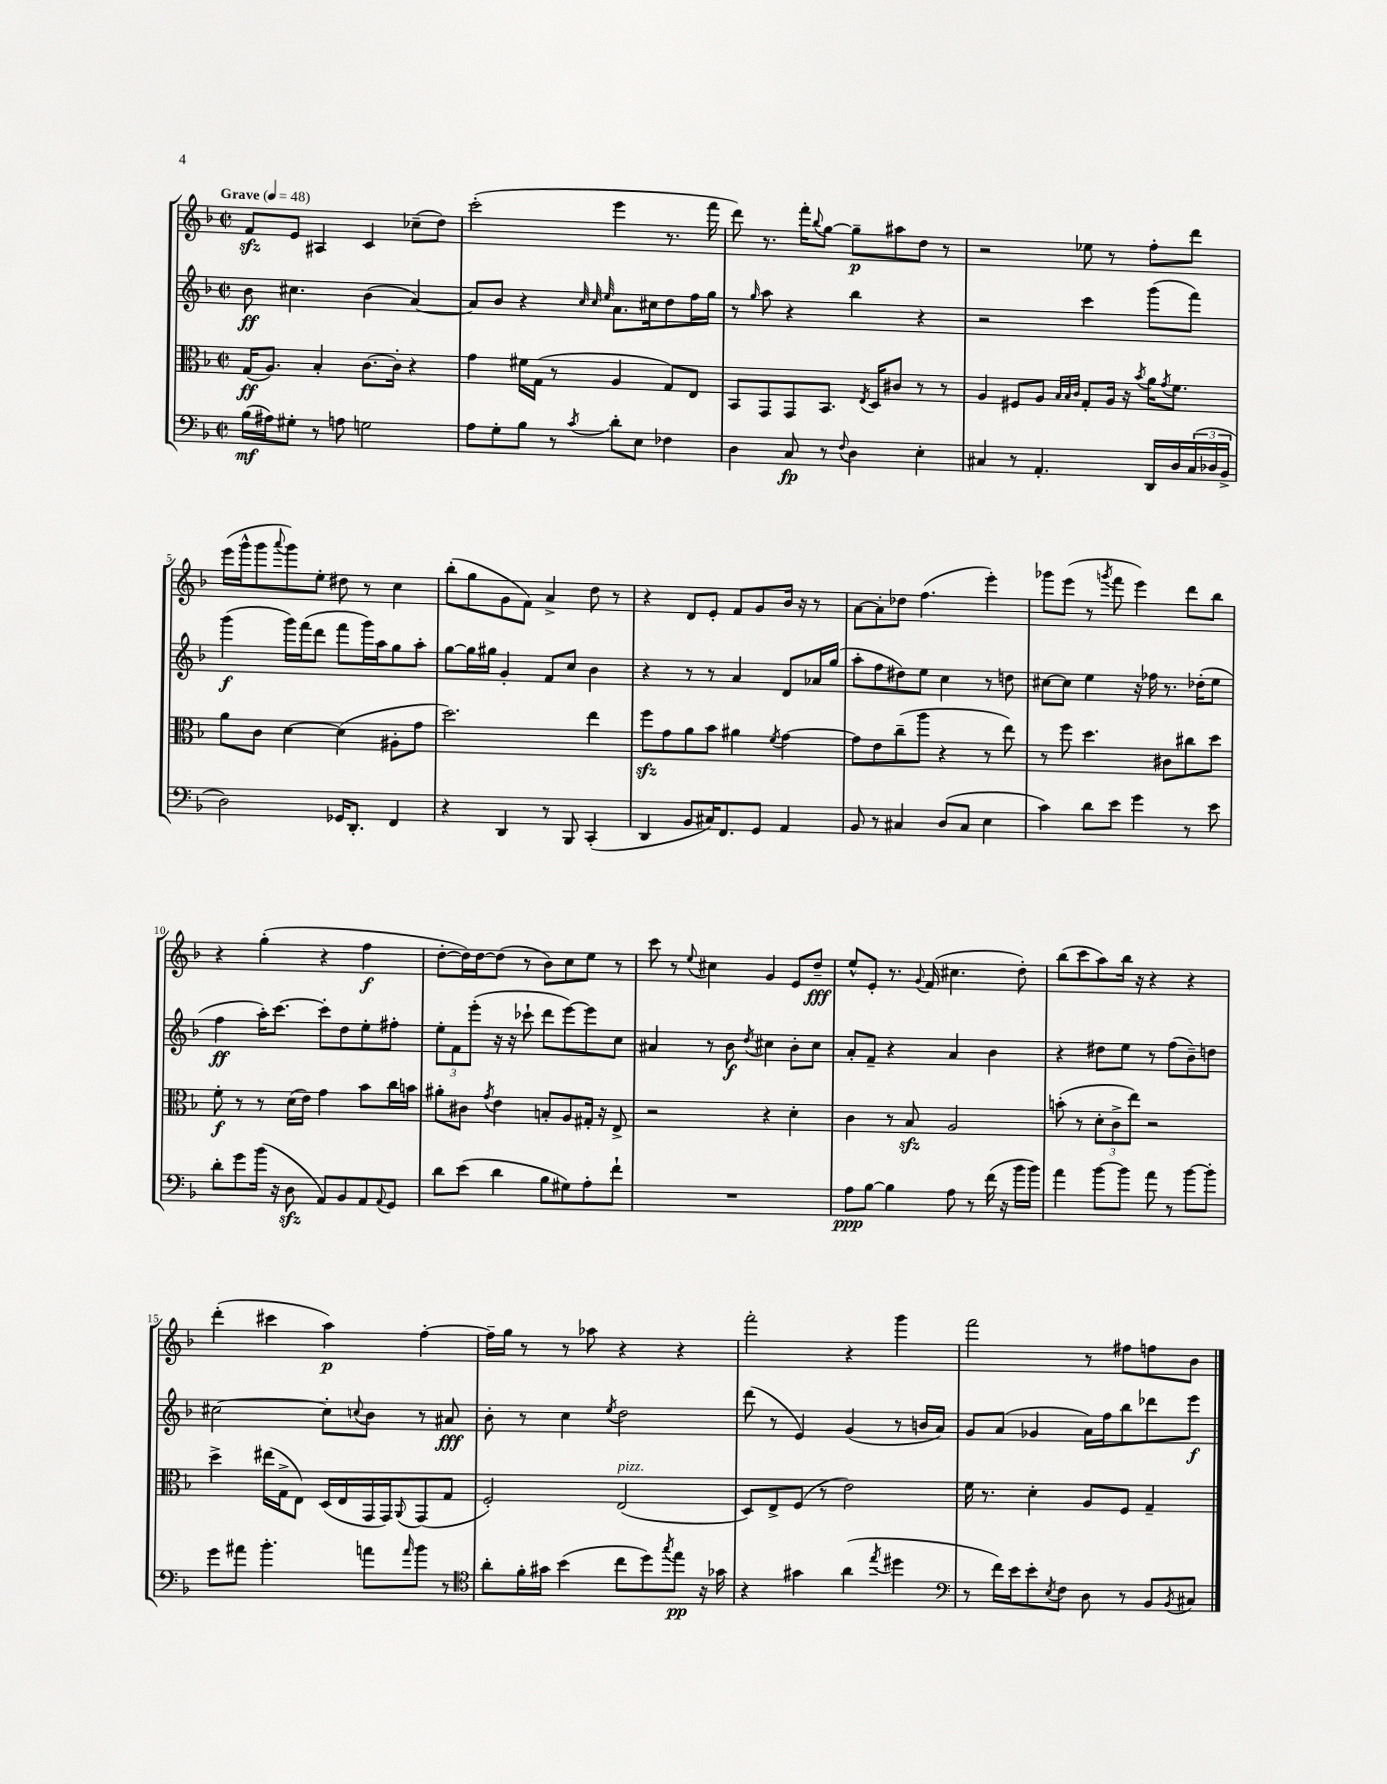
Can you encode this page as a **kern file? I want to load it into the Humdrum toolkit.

**kern	**kern	**kern	**kern
*staff4	*staff3	*staff2	*staff1
*clefF4	*clefC3	*clefG2	*clefG2
*k[b-]	*k[b-]	*k[b-]	*k[b-]
*M2/2	*M2/2	*M2/2	*M2/2
*met(c|)	*met(c|)	*met(c|)	*met(c|)
*MM48	*MM48	*MM48	*MM48
(16B-	(16G	8b-	8f
16A#)	8.A)	.	.
8G#'	.	4.cc#	8e
8r	4B-'	.	4A#
8A	.	.	.
2G	[8.c	(4b-	4c
.	16c']	.	.
.	4r	[4a)	(8cc-~
.	.	.	8dd)
=	=	=	=
8A	4g	8a]	(2ccc'
8G'	.	8b-	.
8B-	16f#	4r	.
.	(16G	.	.
8r	8r	.	.
.	.	32qqcc	.
.	.	32qqcc	.
8qc	.	32qqee	.
8d'	4A	8.a	4eee
8E	.	.	.
.	.	16cc#	.
4F-	8G)	8dd	8.r
.	8E	16ff	.
.	.	16gg	16fff
=	=	=	=
4D	8BB-	8r	8ddd)
.	.	16qqgg	.
.	8GG	8aa	8.r
8C	8GG	4r	.
.	.	.	16fff'
.	.	.	8qqbb-
8r	8.BB-	.	[8gg
8qqF	.	.	.
4D	.	4bb-	8gg~]
.	8qE	.	.
.	16D	.	.
.	8c#	.	8aa#
4E'	8r	4r	8dd
.	8r	.	8r
=	=	=	=
4C#	4A	2r	2r
8r	8F#	.	.
4.AA'	8A	.	.
.	32qqB-	.	.
.	32qqB-	.	.
.	32qqc	.	.
.	8G'	4ccc	8ee-
.	16A	.	8r
.	16r	.	.
.	8qb-	.	.
16DD	16a	(8ggg	8ff'
.	8qg	.	.
16D	8.f	.	.
(24C#	.	8fff)	8ddd
24D-	.	.	.
24BB-^	.	.	.
=	=	=	=
2D)	8a	(4ggg	(16eee
.	.	.	16ggg^^
.	8c	.	8ggg
.	.	.	8qqaaa
.	[4d	16ggg)	8ggg)
.	.	(16fff	.
.	.	8ddd	8ee'
16GG-	(4d]	8fff	8dd#
8.DD'	.	.	.
.	.	16ggg)	8r
.	.	16aa	.
4FF	8A#'	8gg	4cc
.	8g	8aa'	.
=	=	=	=
4r	2.dd)	[8gg	(8bb-'
.	.	16gg]	8gg
.	.	16gg#	.
4DD	.	4g'	8g
.	.	.	8f)
8r	.	8f	4a^
8BBB-	.	8cc	.
(4CC'	4ee	4b-	8dd
.	.	.	8r
=	=	=	=
4DD	8ff	4r	4r
.	8g	.	.
8BB-	8a	8r	8d
16C#)	8b-	8r	8e'
8.FF	.	.	.
.	4a#	4a	8f
8GG	.	.	8g
.	8qf	.	.
4AA	[4g	8d	16b-
.	.	.	16r
.	.	16a-	8r
.	.	(16gg	.
=	=	=	=
8BB-	8g]	8aa'	[8a
8r	8e	8ff	8a']
4C#	(8cc~	8dd#)	8dd-
.	8aa	8ee	(4.ff
(8D	4r	4cc	.
8C#	.	.	.
4E	8r	8r	4eee')
.	8ee)	8dd	.
=	=	=	=
4c)	8r	[8cc#	8ggg-
.	8ff	8cc#]	(8eee
8d	4.dd	4ee	8r
.	.	.	8qggg
8e	.	.	8fff
4g	.	16r	4eee)
.	.	16ff-	.
.	8c#	8.r	.
8r	8cc#	.	8ddd
.	.	(16dd-'	.
8e	8dd	8ee	8bb-
=	=	=	=
8d'	8f'	4ff	4r
8g	8r	.	.
(16b-	8r	16aa')	(4gg'
16r	.	[8.ccc	.
8D	(16d	.	.
.	16e)	.	.
8AA)	4g	8ccc']	4r
8BB-	.	8dd	.
8AA	8b-	8ee'	4ff
8qqAA	.	.	.
8GG	16cc	8ff#'	.
.	16b	.	.
=	=	=	=
8d	8a#'	12ee'	[8dd'
.	.	12f	.
(8e	8c#	.	16dd])
.	.	(12eee'	.
.	.	.	[16dd
.	8qg	.	.
4d	4e	16r	(8dd]
.	.	16r	.
.	.	8ccc-`	8r
8B-	8B'	8ddd	8b-)
8G#)	8A	[8eee)	8cc
8A'	16G#'	8eee]	8ee
.	16r	.	.
8f`	8E^	8cc	8r
=	=	=	=
1r	2r	4a#	8ccc
.	.	.	8r
.	.	.	8qqee
.	.	8r	4cc#
.	.	8b-	.
.	.	8qdd	.
.	4r	4cc#	4g
.	4d'	8b-'	8e
.	.	8cc#	8dd~
=	=	=	=
8A	4c	8a'	8ee^^
[8B-	.	8f~	8e'
4B-]	8r	4r	8.r
.	8B-	.	.
.	.	.	8qqg
.	.	.	(16f
8A	2A	4a	4.cc#
8r	.	.	.
(16f	.	4b-	.
16r	.	.	.
16b-	.	.	8dd')
16b-)	.	.	.
=	=	=	=
4a	(8b'	4r	(8bb-
.	8r	.	8ccc
[8b-	12d'	8dd#	8aa)
.	12c^	.	.
8b-]	.	8ee	16bb-
.	12ee)	.	.
.	.	.	16r
8a	2r	8r	4r
8r	.	(8ff	.
[8b-	.	8b-~)	4r
8b-']	.	8dd	.
=	=	=	=
8g	4dd^	[2cc#	(4ddd'
8a#	.	.	.
4.b-'	(16ee#	.	4ccc#
.	16G^	.	.
.	8E)	.	.
.	(16D	8cc#']	4aa)
.	16E	.	.
.	.	8qqcc	.
8a	16GG	8b-	.
.	16GG)	.	.
16qqa	8qqAA	.	.
8b-	(8GG	8r	[4ff'
8r	8G	8a#	.
=	=	=	=
*clefC4	*	*	*
8a'	2F')	8b-'	16ff~]
.	.	.	16gg
16f'	.	8r	8r
16g#	.	.	.
(4b-	.	4cc	8r
.	.	.	8aa-
.	.	8qee	.
8cc	(2E	2dd	4r
8dd)	.	.	.
8qgg	.	.	.
8ee	.	.	4r
16r	.	.	.
16g-	.	.	.
=	=	=	=
4r	8D)	(8ddd	2fff'
.	8E^	8r	.
4g#	(8F	4e)	.
.	8r	.	.
(4a	2e)	(4g	4r
8qee	.	.	.
4dd#	.	8r	4ggg
.	.	16b	.
.	.	16a)	.
=	=	=	=
*clefF4	*	*	*
8r	16f	8g	2fff
.	8.r	.	.
16f)	.	(8a	.
16e	.	.	.
8e'	4d'	4g-	.
8qE	.	.	.
8F	.	.	.
8D	8A	16a)	8r
.	.	16ff	.
8r	8F	8bb-	8ff#
8BB-	4G~	8ddd-	8ff
8qBB-	.	.	.
8C#	.	8eee	8b-
==	==	==	==
*-	*-	*-	*-
